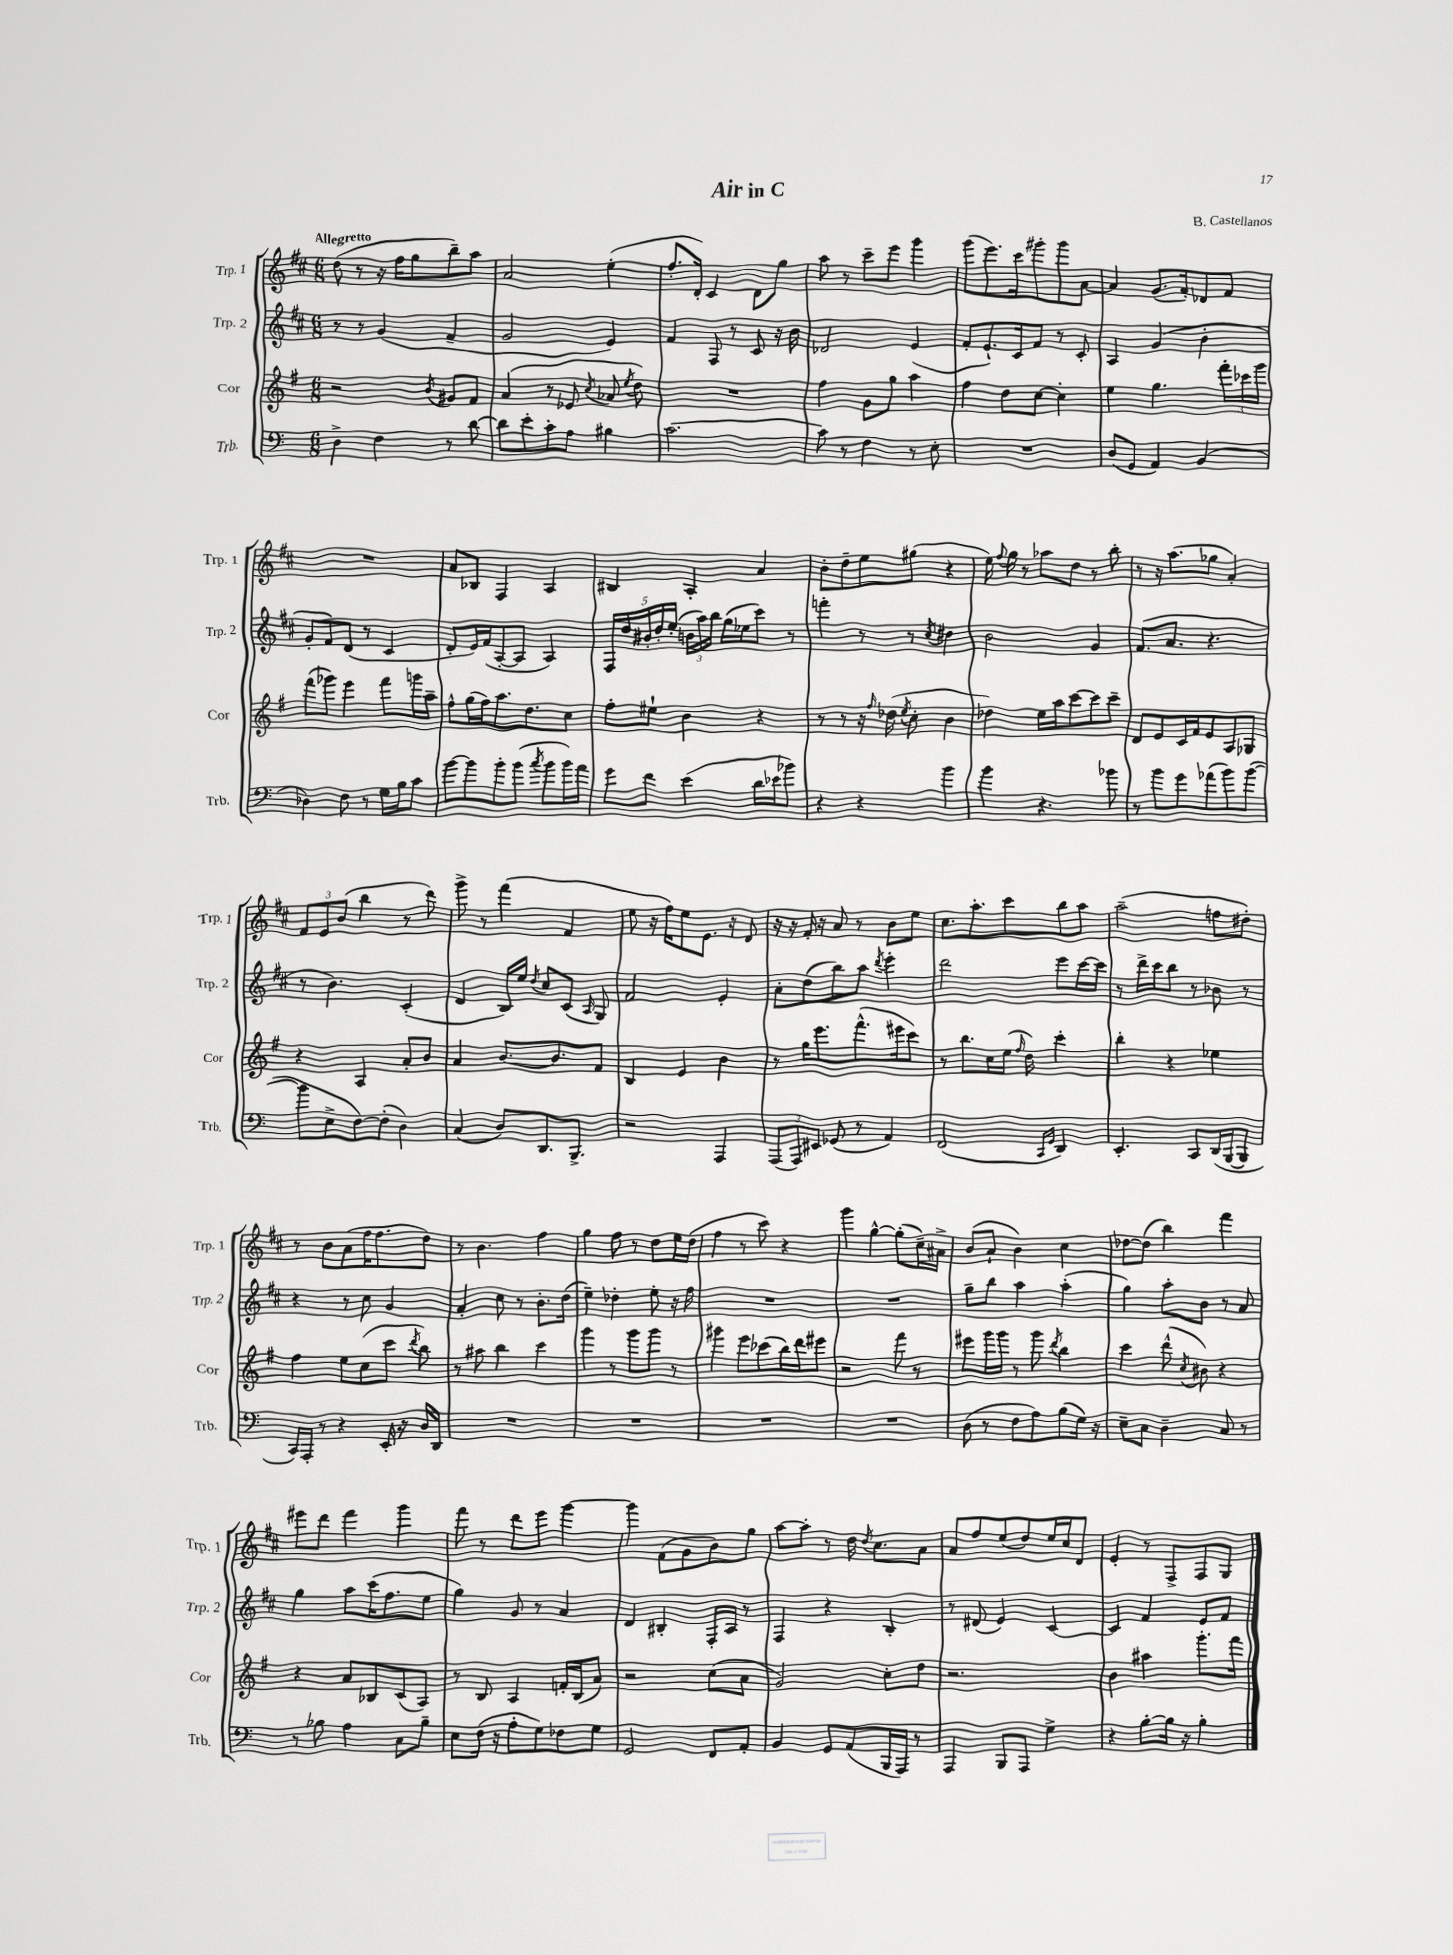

**kern	**kern	**kern	**kern
*part4	*part3	*part2	*part1
*staff4	*staff3	*staff2	*staff1
*I"Trb.	*I"Cor	*I"Trp. 2	*I"Trp. 1
*I'Trb.	*I'Cor	*I'Trp. 2	*I'Trp. 1
*clefF4	*clefG2	*clefG2	*clefG2
*k[]	*k[f#]	*k[f#c#]	*k[f#c#]
*M6/8	*M6/8	*M6/8	*M6/8
=1	=1	=1	=1
!	!	!	!LO:TX:a:B:t=Allegretto
4D^\	2r	8r	(8dd\
.	.	8r	8r
4F\	.	(4g/	16r
.	.	.	16ff#\KL
.	.	.	8gg\
.	8qb/	.	.
8r	8g#X/L	4f#~/	8bb~\)
[8d\	8f#/J	.	8aa\J
=2	=2	=2	=2
8d\L]	(4a/	2g/	2a/
8e'\	.	.	.
8c'\	8r	.	.
8A\J	8e-X/	.	.
.	8qcc/	.	.
4B#X\	8a-X/	4e/)	(4ee'\
.	8qee/	.	.
.	8dd\)	.	.
=3	=3	=3	=3
[2.c\	2.r	4f#/	8.ff#'/L
.	.	.	16d'/Jk)
.	.	8F#/	4c#/
.	.	8r	.
.	.	8c#/	8d\L
.	.	16r	8gg\J
.	.	16b\	.
=4	=4	=4	=4
8c\]	4ff#\	2d-X/	8aa\
8r	.	.	8r
4F\	8g\L	.	8ccc#~\L
.	8gg\J	.	8eee\J
8r	4aa\	(4e/	4ggg\
8E'\	.	.	.
=5	=5	=5	=5
2.r	4ff#\	8f#'/L	(8ggg\L
.	.	8.e`/)	8.eee\)
.	8dd\L	.	.
.	.	16c#/k	16ccc#\k
.	[8cc\J	8f#/J	8ggg#X'\
.	4cc'\]	8r	8ggg#\
.	.	8c#'/	[8a\J
=6	=6	=6	=6
(8D/L	4ee\	4A/	4a/]
8GG/J	.	.	.
4AA/)	4.gg\	(4g/	(8.g/L
.	.	.	16f#'/k)
(4BB/	.	4b'\	8d-X/
.	24fff#'\LL	.	8f#/J
.	24ccc-X\	.	.
.	24ggg\JJ	.	.
!!LO:LB:g=z
=7	=7	=7	=7
4D-X\)	(8fff#\L	8g'/L	2.r
.	8ggg-X\J)	8f#/)	.
8F\	4eee\	(8d/J	.
8r	.	8r	.
16G\LL	8fff#\L	4c#/	.
16B\J	.	.	.
8c\J	16gggn\L	.	.
.	16aa~\JJ	.	.
=8	=8	=8	=8
[8b\L	8ff#^^\L	8d'/L	8a/L
8b\]	(16gg\L	16e/L)	8B-X/J
.	16ff#\J)	(16f#/J	.
8b'\	8.aa\	[8A'/	4F#/
(8b\J	.	8A/J]	.
.	8.dd\	.	.
8qcc/	.	.	.
8b\L	.	4A/)	4A/
16b\L)	8cc\J	.	.
16a\JJ	.	.	.
=9	=9	=9	=9
8g\L	8ff#'\L	20F#/LL	4B#X/
.	.	20dd/	.
.	.	20b#X'/	.
8f\J	8ee#X`\J	.	.
.	.	20dd'/	.
.	.	(20ee'/JJ	.
(4e\	4b\	24bn\LL	4A'/
.	.	24aa\)	.
.	.	24bb\JJ	.
.	.	(16gg\LL	.
.	.	16ee-X\J	.
16d\LL	4r	8ccc#\J)	4a/
16e-X\J	.	.	.
8b-X\J)	.	8r	.
=10	=10	=10	=10
4r	8r	4fffn'\	8b'\L
.	8r	.	8dd~\
4r	16r	8r	8ee\
.	16qqff#/	.	.
.	(16dd-X\	.	.
.	8qee/	.	.
.	8cc'\	8r	(8gg#X\J
.	.	8qcc#/	.
4b\	4b\	4dd#X\	4r
=11	=11	=11	=11
4b\	4dd-X\)	2b\	16ee\)
.	.	.	8qqff#/
.	.	.	16gg\
.	.	.	8r
4.r	16ee\LL	.	8aa-X\L
.	16aa\J	.	.
.	[8ccc\	.	8dd\J
.	8ccc\]	4g/	8r
8b-X\	8ccc~\J	.	8bb'\
=12	=12	=12	=12
8r	8d/L	(8.f#/L	8r
8b\L	8e/	.	16r
.	.	8.a/J	(8.aa\L
8g\	16c/L	.	.
.	16f#/J	.	.
(8a-X\	8e/	4.r	8gg-X\J
8b\)	8A/	.	4a'/)
([8b\J	8G-X/J	.	.
!!LO:LB:g=z
=13	=13	=13	=13
8b\L]	4r	8r	12f#/L
.	.	.	12e/
8E^\	.	4.b\)	.
.	.	.	(12b/J
[8F\)	4A/	.	4bb\
(8F'\J]	.	.	.
4D\)	8a'/L	(4c#'/	8r
.	8b/J	.	8ddd\)
=14	=14	=14	=14
(4C/	4a/	4d/	8ggg^\
.	.	.	8r
8D/L)	[8.b/L	16B/LL)	(4fff#\
.	.	16ee/JJ	.
.	.	8qdd/	.
8.DD/	.	8cc#/L	.
.	8.b/]	.	.
.	.	(8c#/J	4f#/
8.BBB^/J	.	.	.
.	.	16qqA/	.
.	8f#/J	8G/)	.
=15	=15	=15	=15
2r	4B/	2f#/	8ee\
.	.	.	16r
.	.	.	16ff#\KL)
.	4e/	.	8ee\
.	.	.	8.e\J
4AAA/	4b\	4e'/	.
.	.	.	16r
.	.	.	8d/
=16	=16	=16	=16
(12AAA/L	8r	8a'\L	16r
.	.	.	16r
12AAA/)	.	.	.
.	16gg\KL	(8dd\	16f#'/
12EE#X/J	.	.	.
.	8.eee\	.	16r
(8GG-X/	.	8bb\)	8a/
8r	(8.fff#^^\	8aa\J	8r
.	.	8qddd/	.
4AA/)	.	4eee'\	8b\L
.	16eee#X\k	.	.
.	8ccc\J)	.	8ee\J
=17	=17	=17	=17
(2FF/	8r	2ddd\	8.cc#\L
.	8.bb\L	.	.
.	.	.	8.aa'\
.	16cc\L	.	.
.	(16ee\JJ	.	8ccc#\
.	16qqff#/	.	.
.	16dd\)	.	.
16qqCC/LL	.	.	.
16qqGG/JJ	.	.	.
4DD/)	4ccc'\	8eee\L	8bb\
.	.	[16ccc#\L	8aa\J
.	.	16ccc#\JJ]	.
=18	=18	=18	=18
4.EE'/	4bb'\	8r	(2aa~\
.	.	16ddd^\LL	.
.	.	16ccc#\J	.
.	4r	8bb\J	.
8CC/L	.	8r	.
(16DD/L	4ee-X\	8b-X\	8ffn\L
[16BBB/J	.	.	.
8BBB/J]	.	8r	8dd#X'\J)
!!LO:LB:g=z
=19	=19	=19	=19
16CC/LL)	4ff#\	4r	8r
16AAA'/JJ	.	.	.
8r	.	.	8b\L
4r	8ee\L	8r	(8a\
.	(8cc\	8cc#\	16ff#\K
.	.	.	8.ff#\
16EE'/	8ccc\J	4g/	.
16r	.	.	.
.	8qddd/	.	.
16D/LL	8bb\)	.	8dd\J)
16DD/JJ	.	.	.
=20	=20	=20	=20
2.r	8r	4a'/	8r
.	8aa#X\	.	4.b\
.	4bb\	8cc#\	.
.	.	8r	.
.	4ccc\	8.b'\L	4ff#\
.	.	(16dd\Jk	.
=21	=21	=21	=21
2.r	4ggg\	4ee~\)	4gg\
.	8r	4dd-X'\	8ff#\
.	8ggg\L	.	8r
.	8ggg\J	8ee'\	8dd\L
.	8r	16r	16ee\L
.	.	16ff#\	(16dd\JJ
=22	=22	=22	=22
2.r	4ggg#X\	2.r	4ff#\
.	8eee\L	.	8r
.	(8ccc-X\	.	8ccc#\)
.	16bb\L)	.	4r
.	16ddd\J	.	.
.	8eee#X\J	.	.
=23	=23	=23	=23
2.r	2r	2.r	4ggg\
.	.	.	[4gg^^\
.	8fff#\	.	(8gg'\L]
.	8r	.	16cc#~\L)
.	.	.	16a#X^\JJ
=24	=24	=24	=24
(8D\	8eee#X\L	8gg~\L	(8b/L
8r	16ggg\L	8bb\J	8a`/J
.	16ggg\JJ	.	.
8F\L	8r	4aa\	4b\)
8A\)	8ggg\	.	.
.	8qddd/	.	.
(8B\	4bb\	(4aa'\	4cc#\
16G\Jk)	.	.	.
16r	.	.	.
=25	=25	=25	=25
8E~\L	4ccc\	4gg\)	[8dd-X\L
8C\J	.	.	(8dd-\J]
4D~\	(8ddd^^\	8aa'\L	4bb\)
.	8qcc/	.	.
.	8b#X\)	8b\J	.
8C/	4r	8r	4fff#\
8r	.	8a/	.
!!LO:LB:g=z
=26	=26	=26	=26
8r	4r	4gg\	8eee#X\L
8B-X\	.	.	8ddd\J
4A\	8a/L	8aa\L	4fff#\
.	8B-X/	(16ccc#\K	.
.	.	8.ff#\	.
8C\L	(8c/	.	4ggg\
8B-~\J	8A/J)	8ee\J	.
=27	=27	=27	=27
8E\L	8r	4gg\)	8fff#\
(16F\Jk	8B/	.	8r
16r	.	.	.
8A'\L	4A/	8g/	8ddd\L
8G\)	.	8r	8eee\J
8F-X\	16fn'/LL	4a/	[4ggg\
.	(16B/J	.	.
8G\J	8a/J)	.	.
=28	=28	=28	=28
2GG/	2r	4d/	4ggg\]
.	.	4B#X'/	(8f#\L
.	.	.	8g\
8FF/L	(8cc\L	16F#'/LL	8b\)
.	.	16A/JJ	.
8AA'/J	8a\J	8r	8gg\J
=29	=29	=29	=29
4BB/	2g/)	4F#/	[8aa\L
.	.	.	8aa'\J]
8GG/L	.	4r	8r
(8AA/	.	.	16dd\
.	.	.	8qdd/
.	.	.	8.cc#\L
16BBB/L	8cc'\L	4B'/	.
16AAA/JJ)	.	.	.
8r	8dd\J	.	8a\J
=30	=30	=30	=30
4AAA/	2.r	8r	8a/L
.	.	(8d#X/	8ff#/
8BBB/L	.	4e/)	(8ee/
8AAA/J	.	.	8dd/)
4G^\	.	[4c#/	16ee/L
.	.	.	16cc#/J
.	.	.	8d/J
=31	=31	=31	=31
4r	4b\	4c#/]	4e'/
[8B'\L	4aa#X\	4f#/	8r
16B\Jk]	.	.	8F#^/L
16r	.	.	.
4B'\	8.ggg'\L	8e/L	8F#/
.	.	8f#/J	8G/J
.	16fff#\Jk	.	.
==	==	==	==
*-	*-	*-	*-
